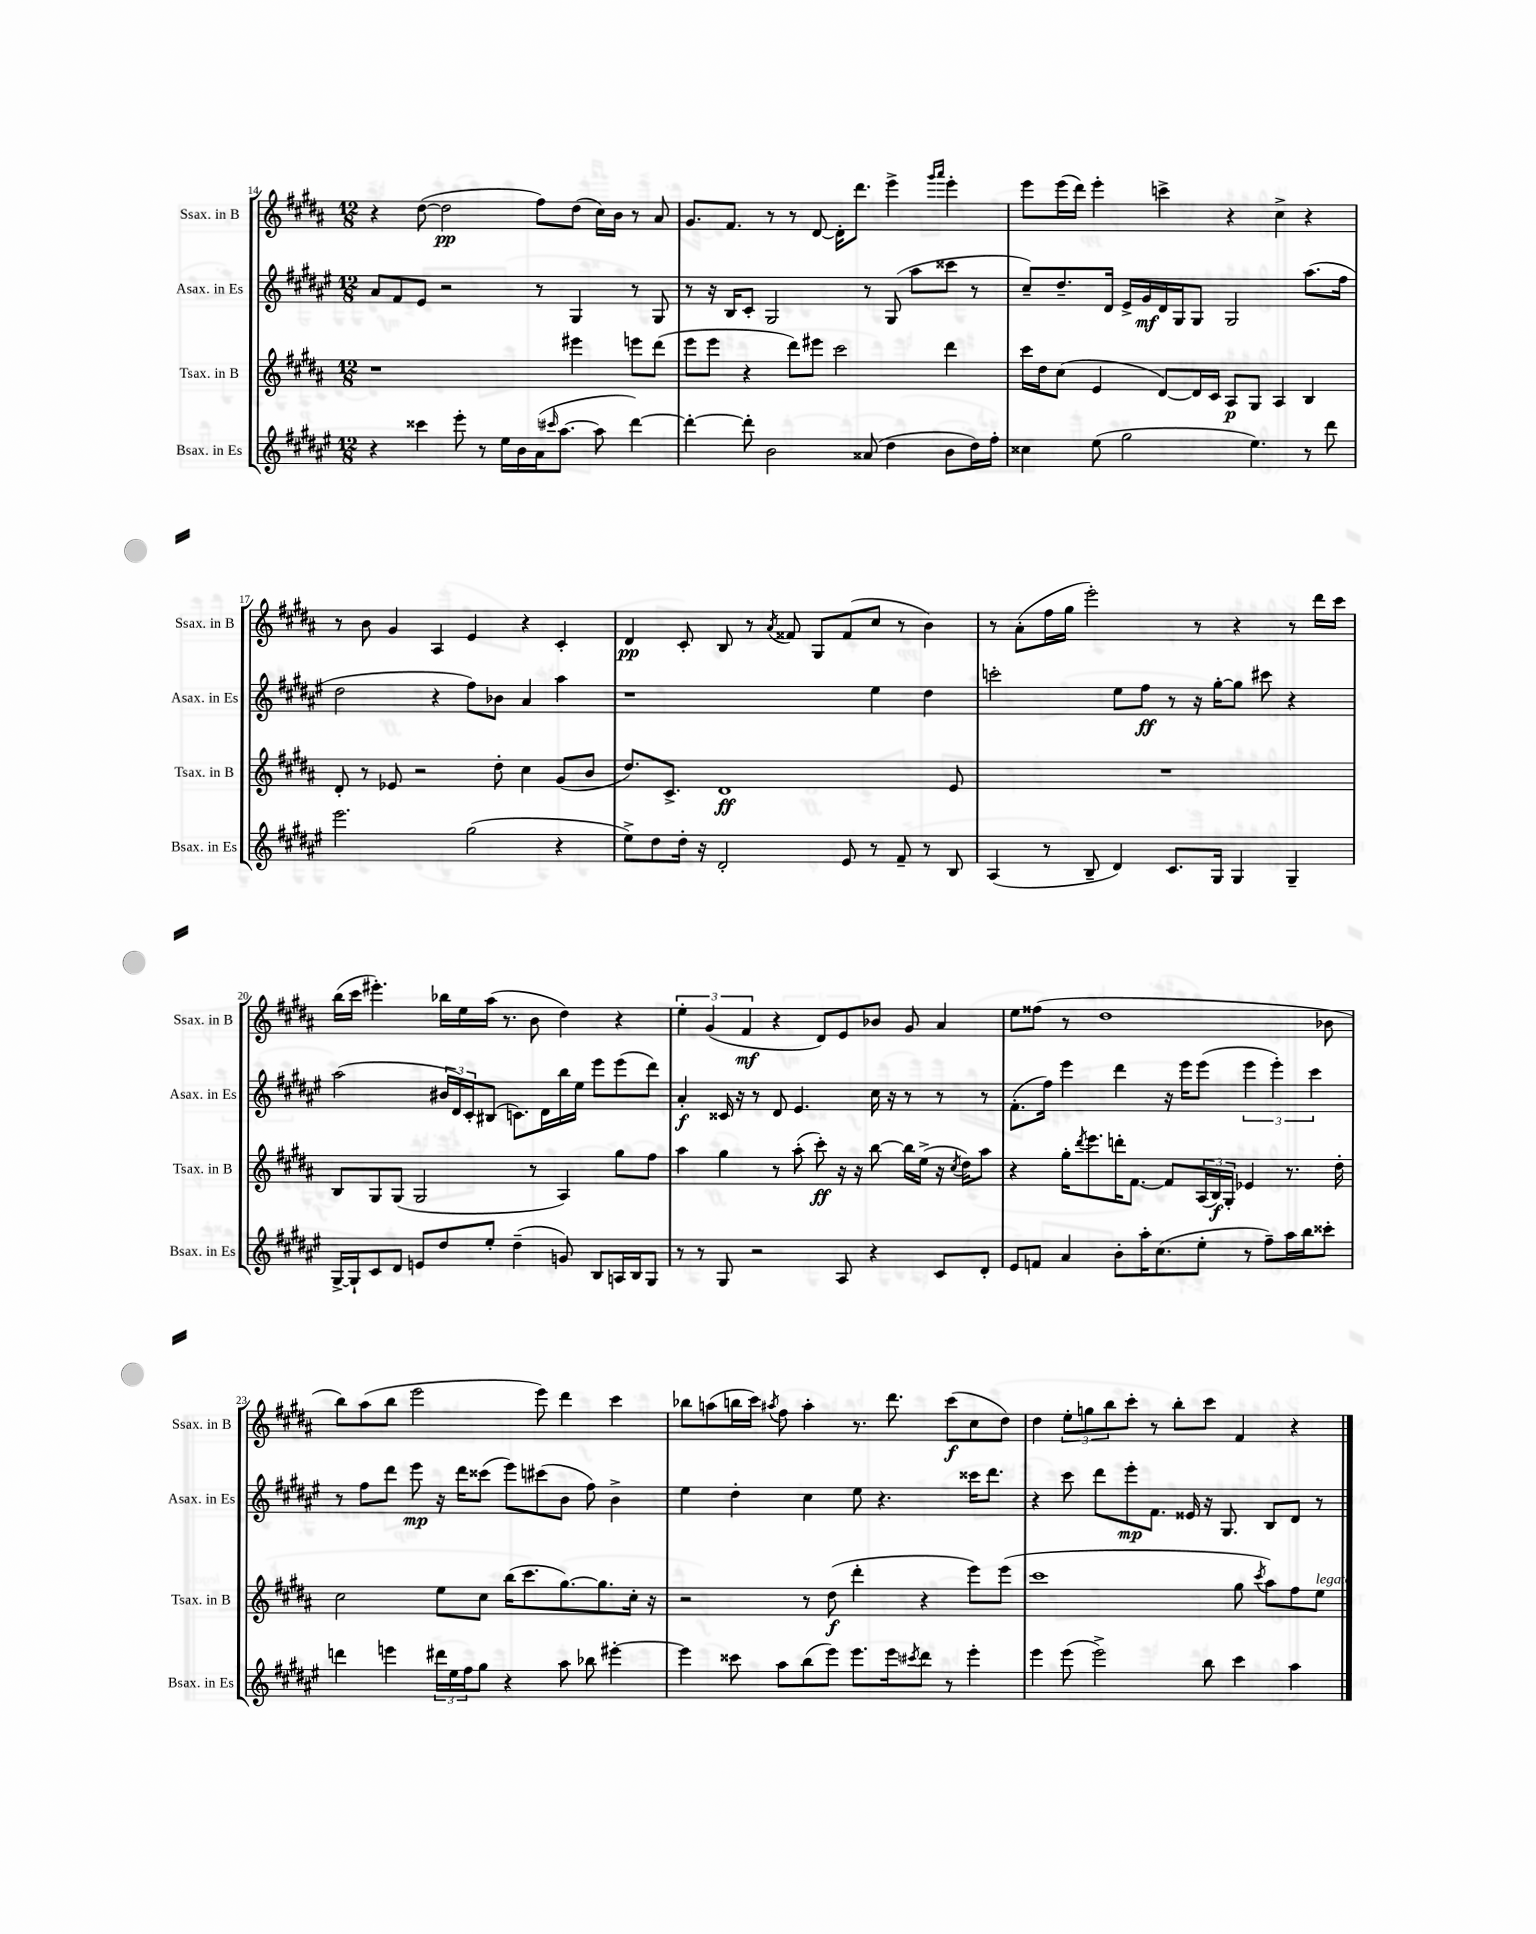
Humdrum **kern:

**kern	**kern	**dynam	**kern	**dynam	**kern	**dynam
*part4	*part3	*part3	*part2	*part2	*part1	*part1
*staff4	*staff3	*staff3	*staff2	*staff2	*staff1	*staff1
*I"Bsax. in Es	*I"Tsax. in B	*	*I"Asax. in Es	*	*I"Ssax. in B	*
*I'Bsax. in Es	*I'Tsax. in B	*	*I'Asax. in Es	*	*I'Ssax. in B	*
*clefG2	*clefG2	*	*clefG2	*	*clefG2	*
*k[f#c#g#d#a#e#]	*k[f#c#g#d#a#]	*	*k[f#c#g#d#a#e#]	*	*k[f#c#g#d#a#]	*
*M12/8	*M12/8	*	*M12/8	*	*M12/8	*
=14	=14	=14	=14	=14	=14	=14
4r	1r	.	8a#/L	.	4r	.
.	.	.	8f#/	.	.	.
4ccc##X\	.	.	8e#/J	.	([8dd#\	.
.	.	.	2r	.	2dd#\]	pp
8eee#'\	.	.	.	.	.	.
8r	.	.	.	.	.	.
16ee#\LL	.	.	.	.	.	.
16b\	.	.	.	.	.	.
(16a#\J	.	.	8r	.	8ff#\L)	.
16qqccc#X/	.	.	.	.	.	.
[8.aa#\J	.	.	.	.	.	.
.	4eee#X\	.	4G#/	.	(8dd#\J	.
8aa#\]	.	.	.	.	16cc#\LL)	.
.	.	.	.	.	16b\JJ	.
[4ddd#\)	8eeen\L	.	8r	.	8r	.
.	(8ddd#\J	.	8G#/	.	8a#/	.
=15	=15	=15	=15	=15	=15	=15
4ddd#'\_	8eee\L	.	8r	.	8.g#/L	.
.	8eee\J	.	16r	.	.	.
.	.	.	16B/KL	.	8.f#/J	.
8ddd#'\]	4r	.	8c#'/J	.	.	.
2b\	.	.	2G#/	.	8r	.
.	8ddd#\L)	.	.	.	8r	.
.	8eee#X\J	.	.	.	[8d#/	.
.	2ccc#\	.	.	.	16d#'\KL]	.
.	.	.	.	.	8.ddd#\J	.
(8a##X/	.	.	8r	.	.	.
4dd#\	.	.	(8G#/	.	4eee^\	.
.	.	.	8aa#\L	.	.	.
.	.	.	.	.	16qqggg#/LL	.
.	.	.	.	.	16qqaaa#/JJ	.
8b\L	4ddd#\	.	8ccc##X\J	.	4eee'\	.
16dd#\L)	.	.	8r	.	.	.
16ff#'\JJ	.	.	.	.	.	.
=16	=16	=16	=16	=16	=16	=16
4cc##X\	16ccc#\LL	.	8cc#~/L)	.	8eee\L	.
.	16dd#\J	.	.	.	.	.
.	(8cc#\J	.	8.dd#~/	.	(16eee\L	.
.	.	.	.	.	16ddd#\JJ)	.
(8ee#\	4e/	.	.	.	4eee'\	.
.	.	.	16d#/Jk	.	.	.
2gg#\	.	.	16e#^/LL	.	.	.
.	.	.	16g#/	mf	.	.
.	[8d#/L)	.	16d#/	.	4cccn^\	.
.	.	.	16G#/J	.	.	.
.	16d#/L]	.	8G#/J	.	.	.
.	16c#/JJ	.	.	.	.	.
.	8A#/L	p	2G#/	.	4r	.
4.ee#\)	8G#/J	.	.	.	.	.
.	4A#/	.	.	.	4cc#^\	.
8r	4B/	.	(8.aa#\L	.	4r	.
8ddd#\	.	.	.	.	.	.
.	.	.	16ff#\Jk	.	.	.
!!LO:LB:g=z
=17	=17	=17	=17	=17	=17	=17
2.eee#\	8d#'/	.	2dd#\	.	8r	.
.	8r	.	.	.	8b\	.
.	8e-X/	.	.	.	4g#/	.
.	2r	.	.	.	.	.
.	.	.	4r	.	4A#/	.
(2gg#\	.	.	8ff#\L)	.	4e/	.
.	8dd#'\	.	8b-X\J	.	.	.
.	4cc#\	.	4a#/	.	4r	.
4r	(8g#/L	.	4aa#\	.	4c#'/	.
.	8b/J	.	.	.	.	.
=18	=18	=18	=18	=18	=18	=18
8ee#^\L)	8.dd#/L)	.	1r	.	4d#/	pp
8dd#\	.	.	.	.	.	.
.	8.c#^/J	.	.	.	.	.
16dd#'\Jk	.	.	.	.	8c#'/	.
16r	.	.	.	.	.	.
2d#'/	1d#	ff	.	.	8B/	.
.	.	.	.	.	8r	.
.	.	.	.	.	8qa#/	.
.	.	.	.	.	8f##X/	.
.	.	.	.	.	8G#/L	.
8e#/	.	.	.	.	(8f##/	.
8r	.	.	4ee#\	.	8cc#/J	.
8f#~/	.	.	.	.	8r	.
8r	.	.	4dd#\	.	4b\)	.
8B/	8e/	.	.	.	.	.
=19	=19	=19	=19	=19	=19	=19
(4A#/	1.r	.	2cccn'\	.	8r	.
.	.	.	.	.	(8a#'\L	.
8r	.	.	.	.	16ff#\L	.
.	.	.	.	.	16gg#\JJ	.
8B~/	.	.	.	.	2eee'\)	.
4d#/)	.	.	8ee#\L	.	.	.
.	.	.	8ff#\J	ff	.	.
8.c#/L	.	.	8r	.	.	.
.	.	.	16r	.	8r	.
16G#/Jk	.	.	[16gg#'\KL	.	.	.
4G#/	.	.	8gg#\J]	.	4r	.
.	.	.	8ccc#X\	.	.	.
4G#~/	.	.	4r	.	8r	.
.	.	.	.	.	16ddd#\LL	.
.	.	.	.	.	16ccc#\JJ	.
!!LO:LB:g=z
=20	=20	=20	=20	=20	=20	=20
[16G#^/LL	8B/L	.	(2aa#\	.	(16bb\LL	.
16G#`/J]	.	.	.	.	16ccc#\JJ	.
8c#/	8G#/	.	.	.	4.eee#X'\)	.
8d#/J	(8G#/J	.	.	.	.	.
8en/L	2G#/	.	.	.	.	.
8dd#/	.	.	24b#X/LL	.	16bb-X\LL	.
.	.	.	24d#/)	.	.	.
.	.	.	.	.	16ee\	.
.	.	.	24c#'/J	.	.	.
8ee#'/J	.	.	(8B#X/J	.	(16aa#\JJ	.
.	.	.	.	.	8.r	.
(4dd#~\	.	.	8.cn\L)	.	.	.
.	8r	.	.	.	8b\	.
.	.	.	16d#\L	.	.	.
8gn/)	4A#/)	.	16bb\	.	4dd#\)	.
.	.	.	16ee#\JJ	.	.	.
8B/L	.	.	8eee#\L	.	.	.
16An/L	8gg#\L	.	(8eee#\	.	4r	.
16B/J	.	.	.	.	.	.
8G#/J	8ff#\J	.	8ddd#\J)	.	.	.
=21	=21	=21	=21	=21	=21	=21
8r	4aa#\	.	4a#'/	f	6ee'\	.
8r	.	.	.	.	.	.
.	.	.	.	.	(6g#/	.
8G#/	4gg#\	.	16c##X/	.	.	.
.	.	.	16r	.	.	.
.	.	.	.	.	6f#/	mf
2r	.	.	8r	.	.	.
.	8r	.	8d#/	.	4r	.
.	(8aa#'\	.	4.e#/	.	.	.
.	8ccc#'\)	ff	.	.	8d#/L)	.
8A#/	16r	.	.	.	8e/	.
.	16r	.	.	.	.	.
4r	[8bb\	.	16cc#\	.	8b-X/J	.
.	.	.	16r	.	.	.
.	16bb\LL]	.	8r	.	8g#/	.
.	(16ee^\JJ	.	.	.	.	.
8c#/L	16r	.	8r	.	4a#/	.
.	8qcc#/	.	.	.	.	.
.	16dd#\KL)	.	.	.	.	.
8d#'/J	8aa#\J	.	8r	.	.	.
=22	=22	=22	=22	=22	=22	=22
8e#/L	4r	.	(8.f#'\L	.	8ee\L	.
8fn/J	.	.	.	.	(8ff##X\J	.
.	.	.	16ff#\Jk)	.	.	.
4a#/	16gg#'\KL	.	4eee#\	.	8r	.
.	8qddd#/	.	.	.	.	.
.	8.eee\	.	.	.	.	.
.	.	.	.	.	1dd#	.
8b'\L	16dddn'\K	.	4ddd#\	.	.	.
.	[8.f#\J	.	.	.	.	.
16aa#'\K	.	.	.	.	.	.
(8.cc#\	.	.	.	.	.	.
.	8f#/L]	.	16r	.	.	.
.	.	.	16eee#\KL	.	.	.
8ee#'\J	(24A#/L	.	(8eee#\J	.	.	.
.	24B/)	f	.	.	.	.
.	24G#'/JJ	.	.	.	.	.
8r	4e-X/	.	6eee#\	.	.	.
8ff#~\L)	.	.	.	.	.	.
.	.	.	6eee#'\)	.	.	.
16aa#\L	8.r	.	.	.	.	.
16bb\J	.	.	.	.	.	.
.	.	.	6ccc#\	.	.	.
8ccc##X'\J	.	.	.	.	8b-X\	.
.	16dd#'\	.	.	.	.	.
!!LO:LB:g=z
=23	=23	=23	=23	=23	=23	=23
4dddn\	2cc#\	.	8r	.	8bb\L)	.
.	.	.	8ff#\L	.	(8aa#\	.
4eeen\	.	.	8ddd#\J	.	8bb\J	.
.	.	.	8eee#\	mp	2eee\	.
24ddd#X\LL	8ee\L	.	16r	.	.	.
24ee#\	.	.	.	.	.	.
.	.	.	16ddd#\KL	.	.	.
24ff#\J	.	.	.	.	.	.
8gg#\J	8cc#\J	.	(8ccc##X\J	.	.	.
4r	(16bb\KL	.	8eee#\L)	.	.	.
.	8.ccc#\	.	.	.	.	.
.	.	.	(8ccc#X\	.	8eee\)	.
8aa#\	[8.gg#\)	.	8b\J	.	4ddd#\	.
8bb-X\	.	.	8ff#\)	.	.	.
.	8.gg#\]	.	.	.	.	.
[4eee#X'\	.	.	4b^\	.	4ccc#\	.
.	16cc#'\Jk	.	.	.	.	.
.	16r	.	.	.	.	.
=24	=24	=24	=24	=24	=24	=24
4eee#\]	2r	.	4ee#\	.	8bb-X\L	.
.	.	.	.	.	(8aan\	.
8ccc##X\	.	.	4dd#'\	.	16bbn\L	.
.	.	.	.	.	16ccc#\JJ)	.
.	.	.	.	.	8qaa#X/	.
8aa#\L	.	.	.	.	8ff#\	.
(8bb\	8r	.	4cc#\	.	4aa#'\	.
8eee#\J)	(8dd#\	f	.	.	.	.
8.eee#\L	4ddd#'\	.	8ee#\	.	8.r	.
.	.	.	4.r	.	.	.
16eee#\k	.	.	.	.	8.ddd#\	.
8qccc#X/	.	.	.	.	.	.
8ddd#\J	4r	.	.	.	.	.
8r	.	.	.	.	(8ccc#\L	f
4eee#'\	8eee\L)	.	16ccc##X\KL	.	8cc#\	.
.	.	.	8.ddd#\J	.	.	.
.	(8eee\J	.	.	.	8dd#\J)	.
=25	=25	=25	=25	=25	=25	=25
4eee#\	1ccc#	.	4r	.	4dd#\	.
(8eee#\	.	.	8ccc#\	.	12ee'\L	.
.	.	.	.	.	12ggn\	.
2eee#^\)	.	.	8ddd#\L	.	.	.
.	.	.	.	.	12bb\	.
.	.	.	8eee#'\	mp	8ccc#'\J	.
.	.	.	8.f#\J	.	8r	.
.	.	.	.	.	8bb'\L	.
.	.	.	16e##X/	.	.	.
8bb\	.	.	16r	.	8ccc#\J	.
.	.	.	8.G#/	.	.	.
4ccc#\	8gg#\	.	.	.	4f#/	.
.	8qccc#/	.	.	.	.	.
.	8aa#\L)	.	8B/L	.	.	.
4aa#\	8ff#\	.	8d#/J	.	4r	.
!	!LO:TX:a:i:t=legato	!	!	!	!	!
.	8ee\J	.	8r	.	.	.
==	==	==	==	==	==	==
*-	*-	*-	*-	*-	*-	*-
